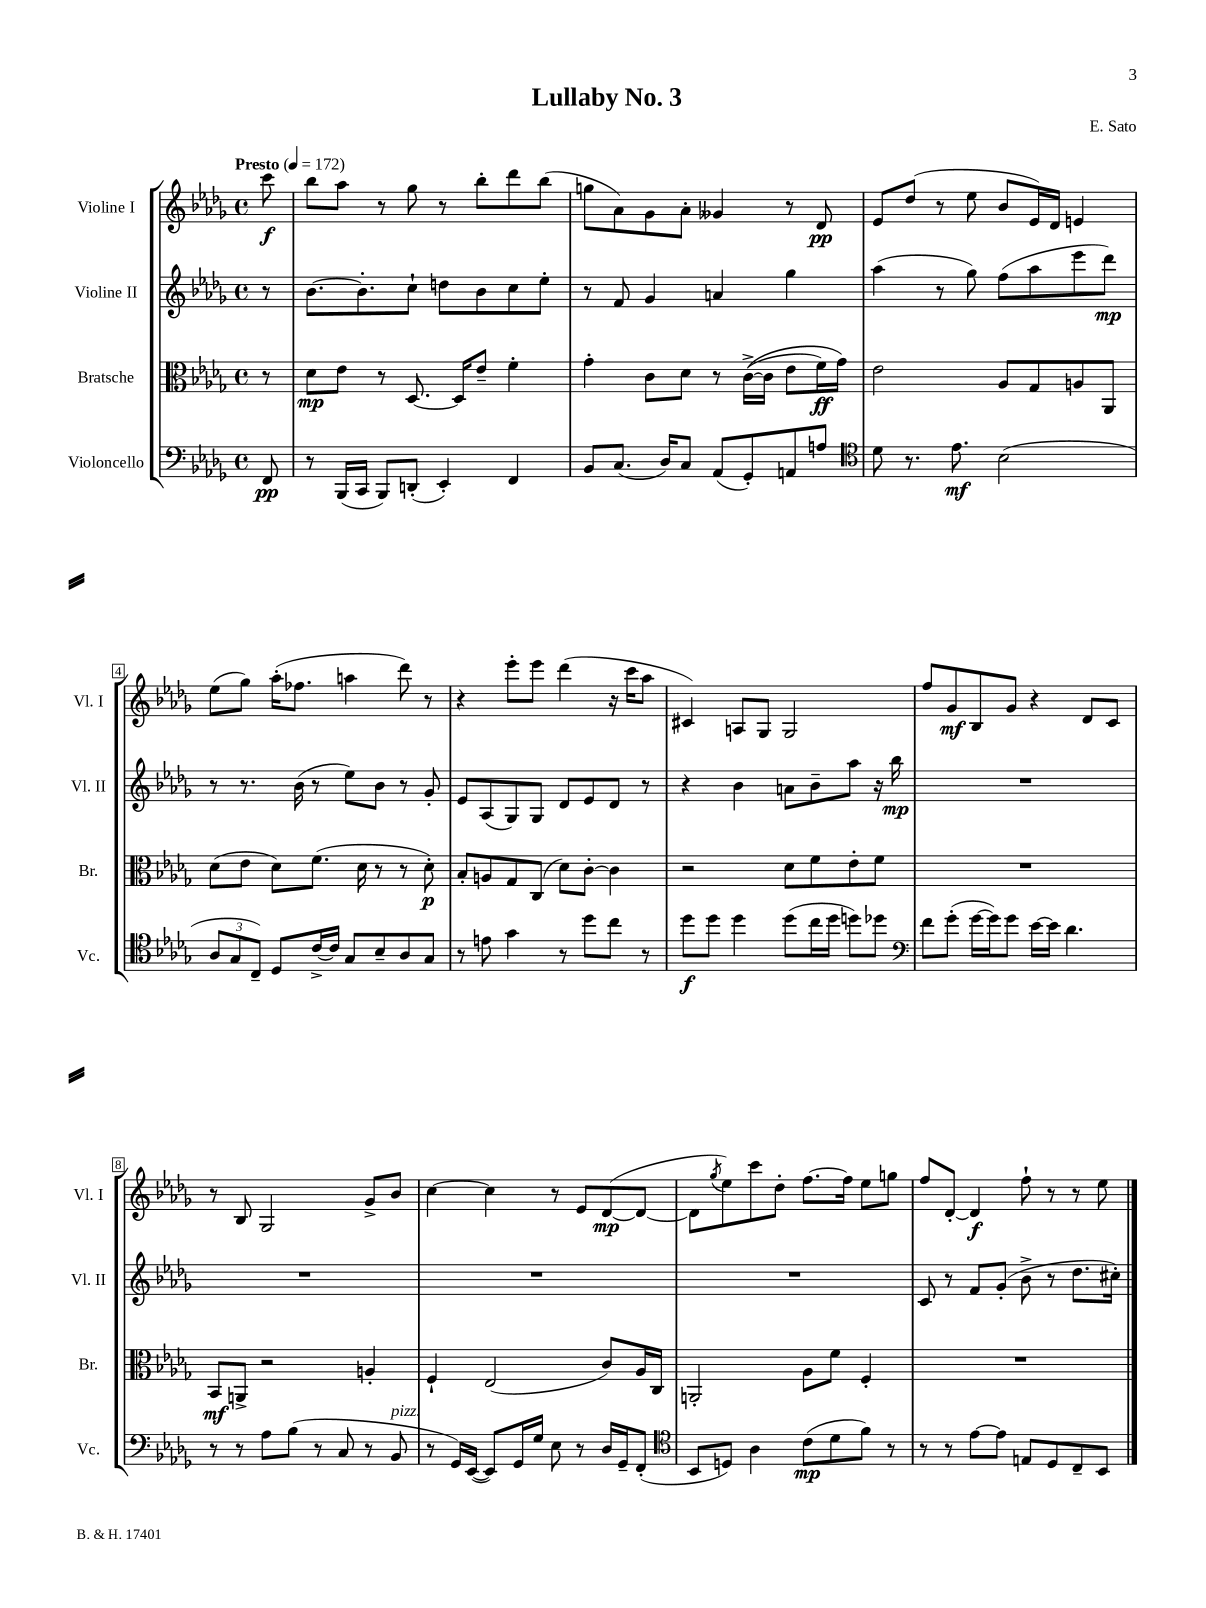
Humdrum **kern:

**kern	**kern	**kern	**kern
*staff4	*staff3	*staff2	*staff1
*clefF4	*clefC3	*clefG2	*clefG2
*k[b-e-a-d-g-]	*k[b-e-a-d-g-]	*k[b-e-a-d-g-]	*k[b-e-a-d-g-]
*M4/4	*M4/4	*M4/4	*M4/4
*met(c)	*met(c)	*met(c)	*met(c)
*MM172	*MM172	*MM172	*MM172
8FF/	8r	8r	8ccc\
=	=	=	=
8r	8d-\L	[8.b-\L	8bb-\L
(16BBB-/LL	8e-\J	.	8aa-\J
16CC/JJ	.	8.b-'\]	.
8BBB-/L)	8r	.	8r
(8DD'/J	[8.D-/	8cc`\J	8gg-\
4EE-'/)	.	8dd\L	8r
.	16D-/]LK	.	.
.	8e-~/J	8b-\	8bb-'\L
4FF/	4f'\	8cc\	8ddd-\
.	.	8ee-'\J	(8bb-\J
=	=	=	=
8BB-/L	4g-'\	8r	8gg\L
(8.C/J	.	8f/	8a-\)
.	8c\L	4g-/	8g-\
16D-/LK)	.	.	.
8C/J	8d-\J	.	8a-'\J
(8AA-/L	8r	4a/	4g--/
8GG-'/)	&(([16c^\LL	.	.
.	16c\]JJ	.	.
8AA/	8e-\L	4gg-\	8r
8A/J	16f\L)	.	8d-/
.	16g-\JJ&)	.	.
=	=	=	=
*clefC4	*	*	*
8d-\	2e-\	(4aa-\	8e-/L
8.r	.	.	(8dd-/J
.	.	8r	8r
8.e-\	.	.	.
.	.	8gg-\)	8ee-\
(2B-\	8A-/L	(8ff\L	8b-/L
.	8G-/	8aa-\	16e-/L)
.	.	.	16d-/JJ
.	8A/	8eee-\	4e/
.	8AA-/J	8ddd-\J)	.
=	=	=	=
12A-/L	(8d-\L	8r	(8ee-\L
12G-/	.	.	.
.	8e-\J	8.r	8gg-\J)
12C~/J)	.	.	.
8D-/L	8d-\L)	.	(16aa-'\LK
.	.	(16b-\	8.ff-\J
[16c^/L	(8.f\J	8r	.
16c/]JJ	.	.	.
8G-/L	.	8ee-\L)	4aa\
.	16d-\	.	.
8B-~/	8r	8b-\J	.
8A-/	8r	8r	8ddd-\)
8G-/J	8d-'\)	8g-'/	8r
=	=	=	=
8r	8B-'/L	8e-/L	4r
8e\	8A/	(8A-/	.
4g-\	8G-/	8G-/)	8eee-'\L
.	(8C/J	8G-/J	8eee-\J
8r	8d-\L)	8d-/L	(4ddd-\
8dd-\L	[8c'\J	8e-/	.
8cc\J	4c\]	8d-/J	16r
.	.	.	16ccc\LK
8r	.	8r	8aa-\J
=	=	=	=
8dd-\L	2r	4r	4c#/)
8dd-\J	.	.	.
4dd-\	.	4b-\	8A/L
.	.	.	8G-/J
(8dd-\L	8d-\L	8a\L	2G-/
16cc\L	8f\	8b-~\	.
16dd-\JJ	.	.	.
8dd\L)	8e-'\	8aa-\J	.
8dd-\J	8f\J	16r	.
.	.	16bb-\	.
=	=	=	=
*clefF4	*	*	*
8f\L	1r	1r	8ff/L
(8g-'\J	.	.	8g-/
[16g-\LL	.	.	8B-/
16g-\]J)	.	.	.
8g-\J	.	.	8g-/J
[16e-\LL	.	.	4r
16e-\]JJ	.	.	.
4.d-\	.	.	.
.	.	.	8d-/L
.	.	.	8c/J
=	=	=	=
8r	8BB-/L	1r	8r
8r	8AA^/J	.	8B-/
8A-\L	2r	.	2G-/
(8B-\J	.	.	.
8r	.	.	.
8C/	.	.	.
8r	4A'/	.	8g-^/L
8BB-/	.	.	8b-/J
=	=	=	=
8r	4F`/	1r	[4cc\
16GG-/LL)	.	.	.
([16EE-/JJ	.	.	.
8EE-/]L)	(2E-/	.	4cc\]
16GG-/L	.	.	.
16G-/JJ	.	.	.
8E-\	.	.	8r
8r	.	.	8e-/L
16D-/LL	8c/L)	.	([8d-/
16GG-~/J	.	.	.
(8FF'/J	16A-/L	.	8d-/_J
.	16C/JJ	.	.
=	=	=	=
*clefC4	*	*	*
8BB-/L	2AA'/	1r	8d-\]L
.	.	.	8qgg-/
8D/J)	.	.	8ee-\)
4A-\	.	.	8ccc\
.	.	.	8dd-'\J
(8c\L	8A-\L	.	[8.ff\L
8d-\	8f\J	.	.
.	.	.	16ff\]Jk
8f\J)	4F'/	.	8ee-\L
8r	.	.	8gg\J
=	=	=	=
8r	1r	8c/	8ff/L
8r	.	8r	[8d-'/J
[8e-\L	.	8f/L	4d-/]
8e-\]J	.	(8g-'/J	.
8E/L	.	8b-^\	8ff`\
8D-/	.	8r	8r
8C~/	.	8.dd-\L	8r
8BB-/J	.	.	8ee-\
.	.	16cc#'\Jk)	.
==	==	==	==
*-	*-	*-	*-
